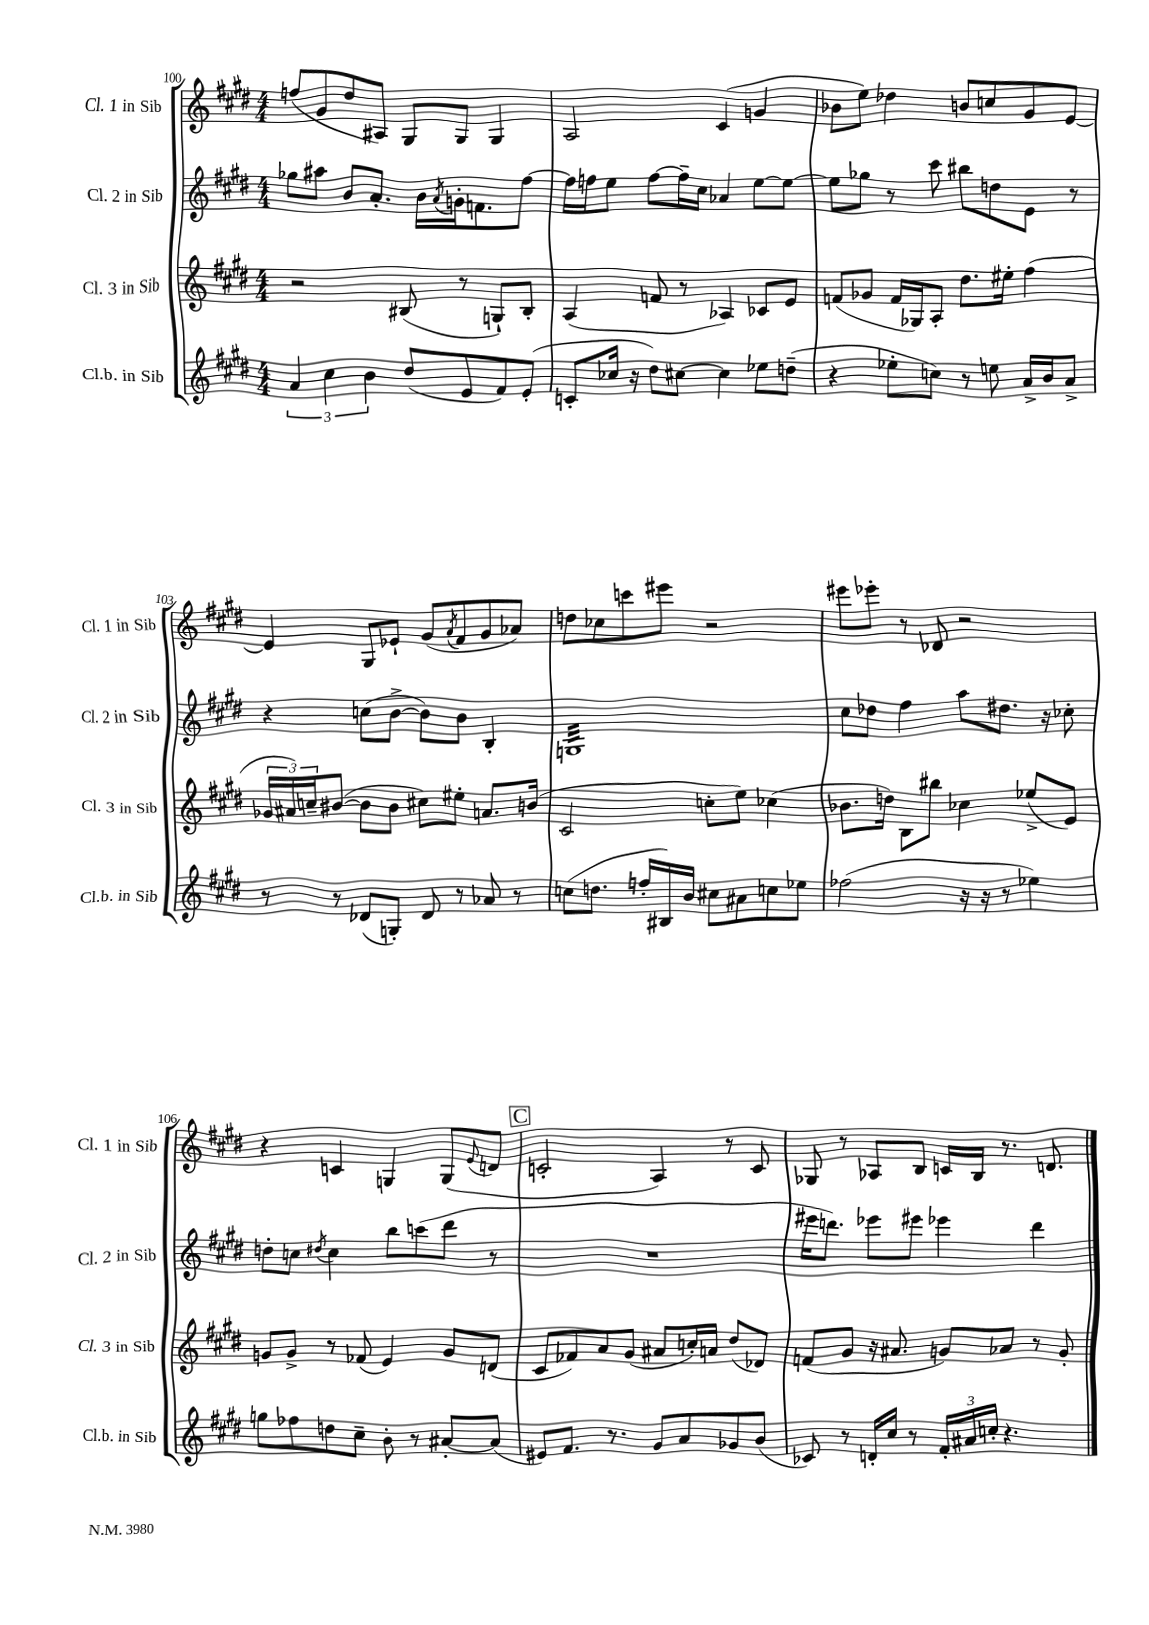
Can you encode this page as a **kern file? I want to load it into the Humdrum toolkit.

**kern	**kern	**kern	**kern
*staff4	*staff3	*staff2	*staff1
*clefG2	*clefG2	*clefG2	*clefG2
*k[f#c#g#d#]	*k[f#c#g#d#]	*k[f#c#g#d#]	*k[f#c#g#d#]
*M4/4	*M4/4	*M4/4	*M4/4
6a	2r	8gg-	(8ff
.	.	8aa#	8g#
6cc#	.	.	.
.	.	8b	8dd#
6b	.	.	.
.	.	8.a'	8A#)
(8dd#	(8B#	.	8G#
.	.	16b	.
.	.	8qa	.
8e	8r	16g'	8G#
.	.	8.f	.
8f#)	8G`)	.	4G#
(8e'	8B#'	[8ff#	.
=	=	=	=
8c'	(4A	16ff#]	2A
.	.	16ff	.
16cc-	.	8ee	.
16r	.	.	.
8dd#)	8f	[8ff	.
[8cc#	8r	16ff~]	.
.	.	16cc#	.
4cc#]	4A-)	4a-	(4c#
8ee-	8c-	[8ee	4g
(8dd~	8e	8ee_	.
=	=	=	=
4r	(8f	8ee]	8b-
.	8g-	8gg-	8ee)
8ee-'	16f	8r	4dd-
.	16G-)	.	.
8cc)	8A'	8ccc#	.
8r	8.dd#	8bb#	8b
8ee	.	8dd	8cc
.	16ee#'	.	.
16a^	(4ff#	8e	8g#
16b	.	.	.
8a^	.	8r	[8e
=	=	=	=
8r	24g-	4r	4e]
.	24a#)	.	.
.	24cc~	.	.
8r	([8b#	.	.
(8d-	8b#]	(8cc	8G#
8G')	8b#	[8b^	8e-`
8d-	8cc#)	8b])	(8g#
.	.	.	8qa
8r	8ee#'	8b	8f#
8a-	8.a	4B'	8g#
8r	.	.	8a-)
.	(16b	.	.
=	=	=	=
(8cc	2c#	1G	8dd
8.dd	.	.	8cc-
.	.	.	8ccc
16ff'	.	.	.
16B#)	.	.	8eee#
16b	.	.	.
8cc#	8cc'	.	2r
8a#	8ee)	.	.
8cc	(4cc-	.	.
8ee-	.	.	.
=	=	=	=
(2ff-	8.b-	8cc#	8eee#
.	.	8dd-	8eee-'
.	16dd)	.	.
.	8B	4ff#	8r
.	8bb#	.	8d-
16r	4cc-	8aa	2r
16r	.	.	.
8r	.	8.dd#	.
4ee-)	(8ee-^	.	.
.	.	16r	.
.	8e)	8cc-'	.
=	=	=	=
8gg	8g	8dd'	4r
8ff-	8g^	8cc	.
.	.	8qdd#	.
8dd	8r	4cc	4c
8cc#~	(8f-	.	.
8b'	4e)	8bb	4G
8r	.	(8ccc	.
[8a#'	8g	8ddd#	(8G
.	.	.	8qqe
(8a#]	(8d	8r	8d
=	=	=	=
8e#)	8c#	1r	2c'
8.f#	8f-)	.	.
.	8a	.	.
8.r	.	.	.
.	(8g#	.	.
8g#	8a#	.	4A)
8a	16cc')	.	.
.	16a	.	.
8g-	(8dd#	.	8r
(8b	8d-)	.	8c
=	=	=	=
8c-)	(8f	16eee#	8G-
.	.	8.ddd)	.
8r	8g#	.	8r
16d'	16r	8eee-	8A-
16cc#	8.a#	.	.
8r	.	8eee#	8B
24f#'	8g)	4eee-	16c
24a#	.	.	.
.	.	.	16B
24cc'	.	.	.
4.r	8a-	.	8.r
.	8r	4ddd	.
.	.	.	8.d
.	8g'	.	.
==	==	==	==
*-	*-	*-	*-
